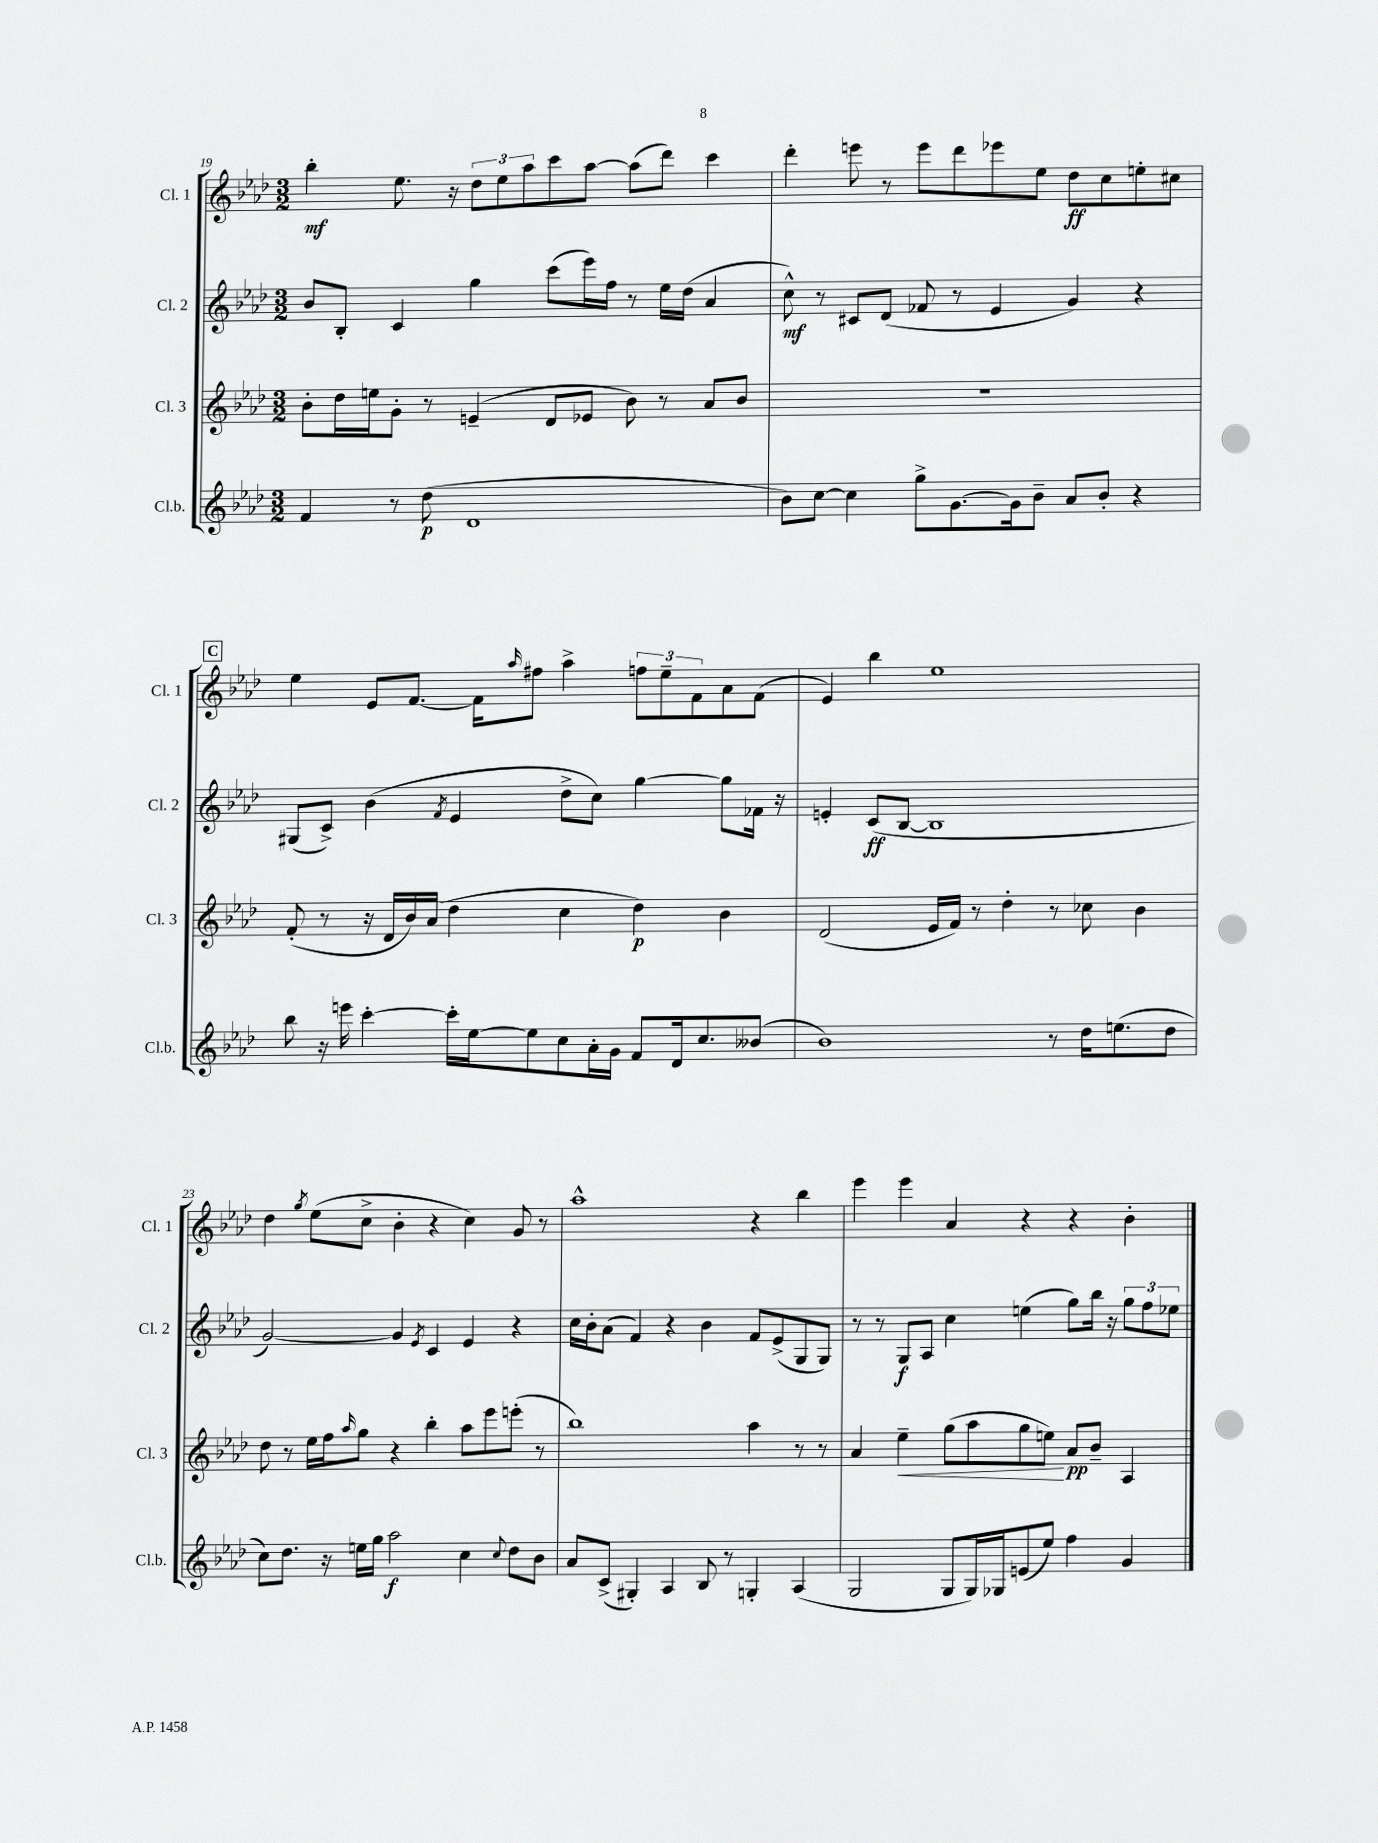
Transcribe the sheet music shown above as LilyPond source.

<<
\new StaffGroup <<
\new Staff = "s0" \with { instrumentName = "Cl. 1" shortInstrumentName = "Cl. 1" } {
    \clef treble \key aes \major \numericTimeSignature \time 3/2
    bes''4-.\mf ees''8. r16 \tuplet 3/2 { des''8 ees''8 aes''8 } c'''8 aes''8~ aes''8( des'''8) c'''4 |
    des'''4-. e'''8 r8 e'''8 des'''8 ees'''8 ees''8 des''8\ff c''8 e''8-. cis''8 |
    \mark \markup { \box "C" } ees''4 ees'8 f'8.~ f'16 \grace { aes''16 } fis''8 aes''4-> \tuplet 3/2 { f''8 ees''8-- f'8 } aes'8 f'8( |
    ees'4) bes''4 ees''1 |
    des''4 \acciaccatura { g''8 } ees''8( c''8-> bes'4-. r4 c''4) g'8 r8 |
    aes''1-^ r4 bes''4 |
    ees'''4 ees'''4 aes'4 r4 r4 bes'4-. \bar "|." |
}
\new Staff = "s1" \with { instrumentName = "Cl. 2" shortInstrumentName = "Cl. 2" } {
    \clef treble \key aes \major \numericTimeSignature \time 3/2
    bes'8 bes8-. c'4 g''4 c'''8( ees'''16) f''16 r8 ees''16 des''16( aes'4 |
    c''8-^\mf) r8 cis'8 des'8( fes'8 r8 ees'4 g'4) r4 |
    \mark \markup { \box "C" } gis8( c'8->) bes'4( \acciaccatura { f'8 } ees'4 des''8-> c''8) g''4~ g''8 fes'16 r16 |
    e'4-. c'8\ff( bes8~ bes1 |
    g'2~) g'4 \acciaccatura { ees'8 } c'4 ees'4 r4 |
    c''16 bes'16-. aes'8( f'4) r4 bes'4 f'8 ees'8->( g8 g8) |
    r8 r8 g8\f aes8 c''4 e''4( g''8) bes''16 r16 \tuplet 3/2 { g''8 f''8 ees''8 } \bar "|." |
}
\new Staff = "s2" \with { instrumentName = "Cl. 3" shortInstrumentName = "Cl. 3" } {
    \clef treble \key aes \major \numericTimeSignature \time 3/2
    bes'8-. des''16 e''16 g'8-. r8 e'4--( des'8 ees'8 bes'8) r8 aes'8 bes'8 |
    R1. |
    \mark \markup { \box "C" } f'8-.( r8 r16 des'16 bes'16) aes'16( des''4 c''4 des''4\p) bes'4 |
    des'2( ees'16 f'16) r8 des''4-. r8 ces''8 bes'4 |
    des''8 r8 ees''16 f''16 \grace { aes''16 } g''8 r4 bes''4-. aes''8 ees'''8 e'''8-.( r8 |
    bes''1) aes''4 r8 r8 |
    aes'4 ees''4--\< g''8( aes''8 g''8 e''8\!) aes'8\pp bes'8-- aes4 \bar "|." |
}
\new Staff = "s3" \with { instrumentName = "Cl.b." shortInstrumentName = "Cl.b." } {
    \clef treble \key aes \major \numericTimeSignature \time 3/2
    f'4 r8 des''8\p( des'1 |
    bes'8) c''8~ c''4 g''8-> g'8.~ g'16 bes'8-- aes'8 bes'8-. r4 |
    \mark \markup { \box "C" } bes''8 r16 e'''16 c'''4~-. c'''16-. ees''16~ ees''8 c''8 aes'16-. g'16 f'8 des'16 c''8. beses'8( |
    bes'1) r8 des''16 e''8.( des''8 |
    c''8) des''8. r16 e''16 g''16 aes''2\f c''4 \appoggiatura { c''8 } des''8 bes'8 |
    aes'8 c'8->( gis4-.) aes4 bes8 r8 g4-. aes4( |
    g2 g8 g16) ges16 e'8( ees''8) f''4 g'4 \bar "|." |
}
>>
>>
\layout { \context { \Score currentBarNumber = #19 } }
